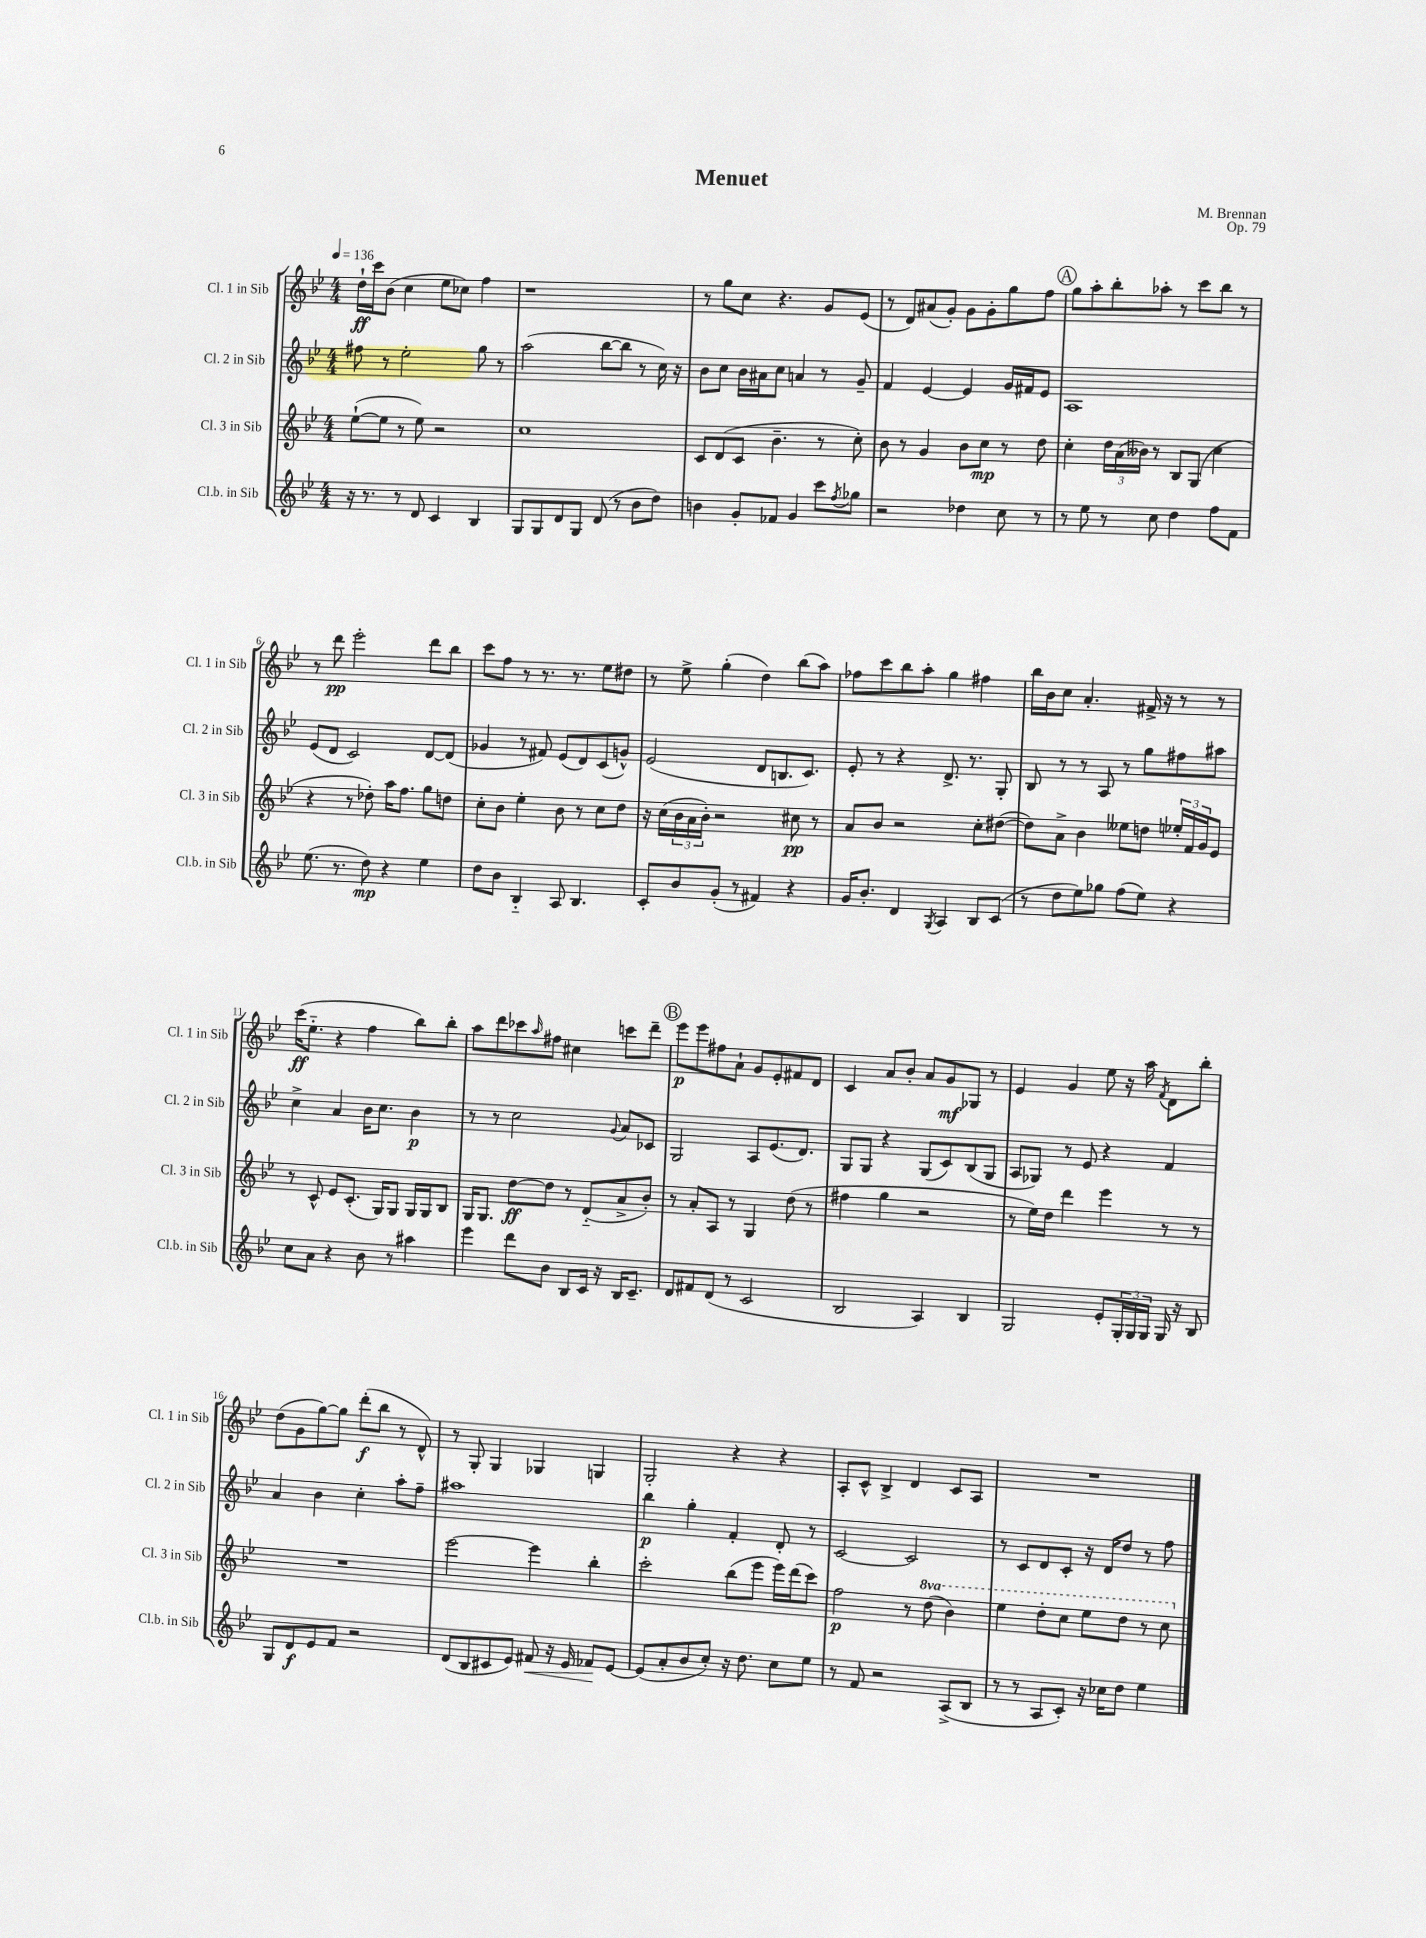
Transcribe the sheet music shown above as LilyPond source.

\header { title = "Menuet" composer = "M. Brennan" opus = "Op. 79" }
<<
\new StaffGroup <<
\new Staff = "s0" \with { instrumentName = "Cl. 1 in Sib" shortInstrumentName = "Cl. 1 in Sib" } {
    \clef treble \key bes \major \numericTimeSignature \time 4/4 \tempo 4 = 136
    d''16-!\ff c'''16 bes'8( c''4 ees''8 ces''8) f''4 |
    r1 |
    r8 g''8 c''8 r4. g'8 ees'8( |
    r8 d'8) ais'8( g'8-.) g'8 g'8-. g''8 f''8 |
    \mark \markup { \circle "A" } g''8 a''8-. bes''8-. aes''8-. r8 c'''8 bes''8 r8 |
    r8 d'''8\pp ees'''2-. d'''8 bes''8 |
    c'''8 f''8 r8 r8. r8. ees''8 dis''8 |
    r8 ees''8-> g''4-.( d''4) bes''8( a''8) |
    fes''8 c'''8 bes''8 a''8-. g''4 fis''4 |
    bes''16 bes'16 c''8 a'4.-. fis'16-> r16 r8 r8 |
    c'''16\ff( ees''8.-_ r4 f''4 bes''8) bes''8-. |
    a''8 d'''8 ces'''8 \grace { a''16 } fis''8 cis''4 c'''8 d'''8-- |
    \mark \markup { \circle "B" } ees'''8\p ees'''8 fis''8 a'8-! g'8 ees'8-. fis'8 d'8 |
    c'4 a'8 bes'8-. a'8 g'8\mf ges8 r8 |
    ees'4 g'4 ees''8 r16 a''16 \acciaccatura { f'8 } d'8 bes''8-. |
    d''8( g'8 g''8~) g''8 d'''8-.\f( bes''8 r8 d'8-^) |
    r8 g8-. g4 ges4 g4 |
    g2-. r4 r4 |
    a8-. c'8-^ bes4-> d'4 c'8 a8 |
    R1 \bar "|." |
}
\new Staff = "s1" \with { instrumentName = "Cl. 2 in Sib" shortInstrumentName = "Cl. 2 in Sib" } {
    \clef treble \key bes \major \numericTimeSignature \time 4/4
    fis''8 r8 ees''2-. g''8 r8 |
    a''2( bes''8~ bes''8 r8 c''16) r16 |
    bes'8 c''8 bes'16 ais'16 c''8 a'4 r8 g'8-- |
    f'4 ees'4~ ees'4 g'16 fis'16 ees'8 |
    \mark \markup { \circle "A" } a1 |
    ees'8( d'8 c'2) d'8~ d'8( |
    ges'4 r8 fis'8) ees'8( d'8) c'8( g'8-^) |
    ees'2( d'8 b8. c'8.) |
    ees'8-. r8 r4 d'8.-> r8. g8-. |
    bes8 r8 r8 a8 r8 g''8 fis''8 ais''8 |
    c''4-> a'4 bes'16 c''8. bes'4\p |
    r8 r8 c''2 \appoggiatura { g'8 } a'8 ces'8 |
    \mark \markup { \circle "B" } g2 a8 ees'8.( d'8.) |
    g8 g8 r4 g8( c'8) bes8( g8 |
    a8 ges8) r8 ees'8 r4 f'4 |
    a'4 bes'4 c''4-. a''8-. f''8-- |
    ais''1 |
    bes''4\p g''4-. f'4-. d'8-. r8 |
    c'2~ c'2 |
    r8 c'8 d'8 c'8-. r16 d'16 d''8 r8 f''8 \bar "|." |
}
\new Staff = "s2" \with { instrumentName = "Cl. 3 in Sib" shortInstrumentName = "Cl. 3 in Sib" } {
    \clef treble \key bes \major \numericTimeSignature \time 4/4 \set Staff.ottavationMarkups = #ottavation-simple-ordinals
    ees''8~-!( ees''8 r8 ees''8) r2 |
    c''1 |
    c'8 d'8( c'8 bes'4.-- r8 c''8-.) |
    bes'8 r8 g'4 bes'8 c''8\mp r8 d''8 |
    \mark \markup { \circle "A" } c''4-. \tuplet 3/2 { d''16 a'16( beses'16) } r8 bes8 g8( c''4 |
    r4 r8 des''8-.) a''16 f''8. g''8 d''8 |
    c''8-. bes'8 ees''4-. bes'8 r8 c''8 d''8 |
    r16 c''16( \tuplet 3/2 { bes'16 a'16 bes'16-.) } r2 cis''8\pp r8 |
    a'8 bes'8 r2 c''8-. dis''8~( |
    dis''8) a'8-> bes'4 eeses''8 d''8 \tuplet 3/2 { ees''16-. f'16 g'16 } ees'8 |
    r8 c'8-^ ees'8 c'8.-.( g16) g8 g16 g16 bes8 |
    g16 g8. d''8~\ff d''8 r8 d'8-_( a'8-> bes'8-.) |
    \mark \markup { \circle "B" } r8 a'8-. a8 r8 g4 d''8( r8 |
    fis''4 g''4 r2 |
    r8 ees''16) d''16 d'''4 ees'''4 r8 r8 |
    R1 |
    ees'''2~ ees'''4 bes''4-. |
    c'''2-. bes''8( ees'''8 ees'''16) d'''16( c'''8) |
    f''2\p r8 \ottava #1 d'''8( bes''4) |
    ees'''4 d'''8-. c'''8 ees'''8 d'''8 r8 c'''8 \ottava #0 \bar "|." |
}
\new Staff = "s3" \with { instrumentName = "Cl.b. in Sib" shortInstrumentName = "Cl.b. in Sib" } {
    \clef treble \key bes \major \numericTimeSignature \time 4/4
    r16 r8. r8 d'8 c'4 bes4 |
    g8 g8 d'8 g8 d'8( r8 bes'8 d''8) |
    b'4 g'8-. fes'8 g'4 c'''8 \acciaccatura { f''8 } ges''8 |
    r2 des''4 c''8 r8 |
    \mark \markup { \circle "A" } r8 ees''8 r8 c''8 d''4 f''8 f'8 |
    ees''8.( r8. d''8\mp) r4 ees''4 |
    d''8 bes'8 bes4-_ a8 bes4. |
    c'8-. bes'8 g'8-.( r8 fis'4) r4 |
    g'16 bes'8.-. d'4 \acciaccatura { g8 } a4 bes8 c'8( |
    r8 d''8 ees''8) ges''8 f''8( ees''8) r4 |
    c''8 a'8 r4 bes'8 r8 ais''4 |
    ees'''4 d'''8 bes'8 bes8 c'16 r16 bes16 c'8.-- |
    \mark \markup { \circle "B" } d'8 fis'8 d'8( r8 c'2 |
    bes2 a4) bes4 |
    g2 ees'8-. \tuplet 3/2 { g16-. g16 g16 } g16 r16 bes8 |
    g8 d'8\f ees'8 f'8 r2 |
    d'8( bes8 cis'8 ees'8) fis'8\< r16 ees'16 fes'8\! ees'8~ |
    ees'8( a'8-. bes'8 c''8-.) r16 d''8. c''8 ees''8 |
    r8 f'8 r2 a8->( bes8 |
    r8 r8 a8 c'8-.) r16 ces''16 d''8 ees''4 \bar "|." |
}
>>
>>
